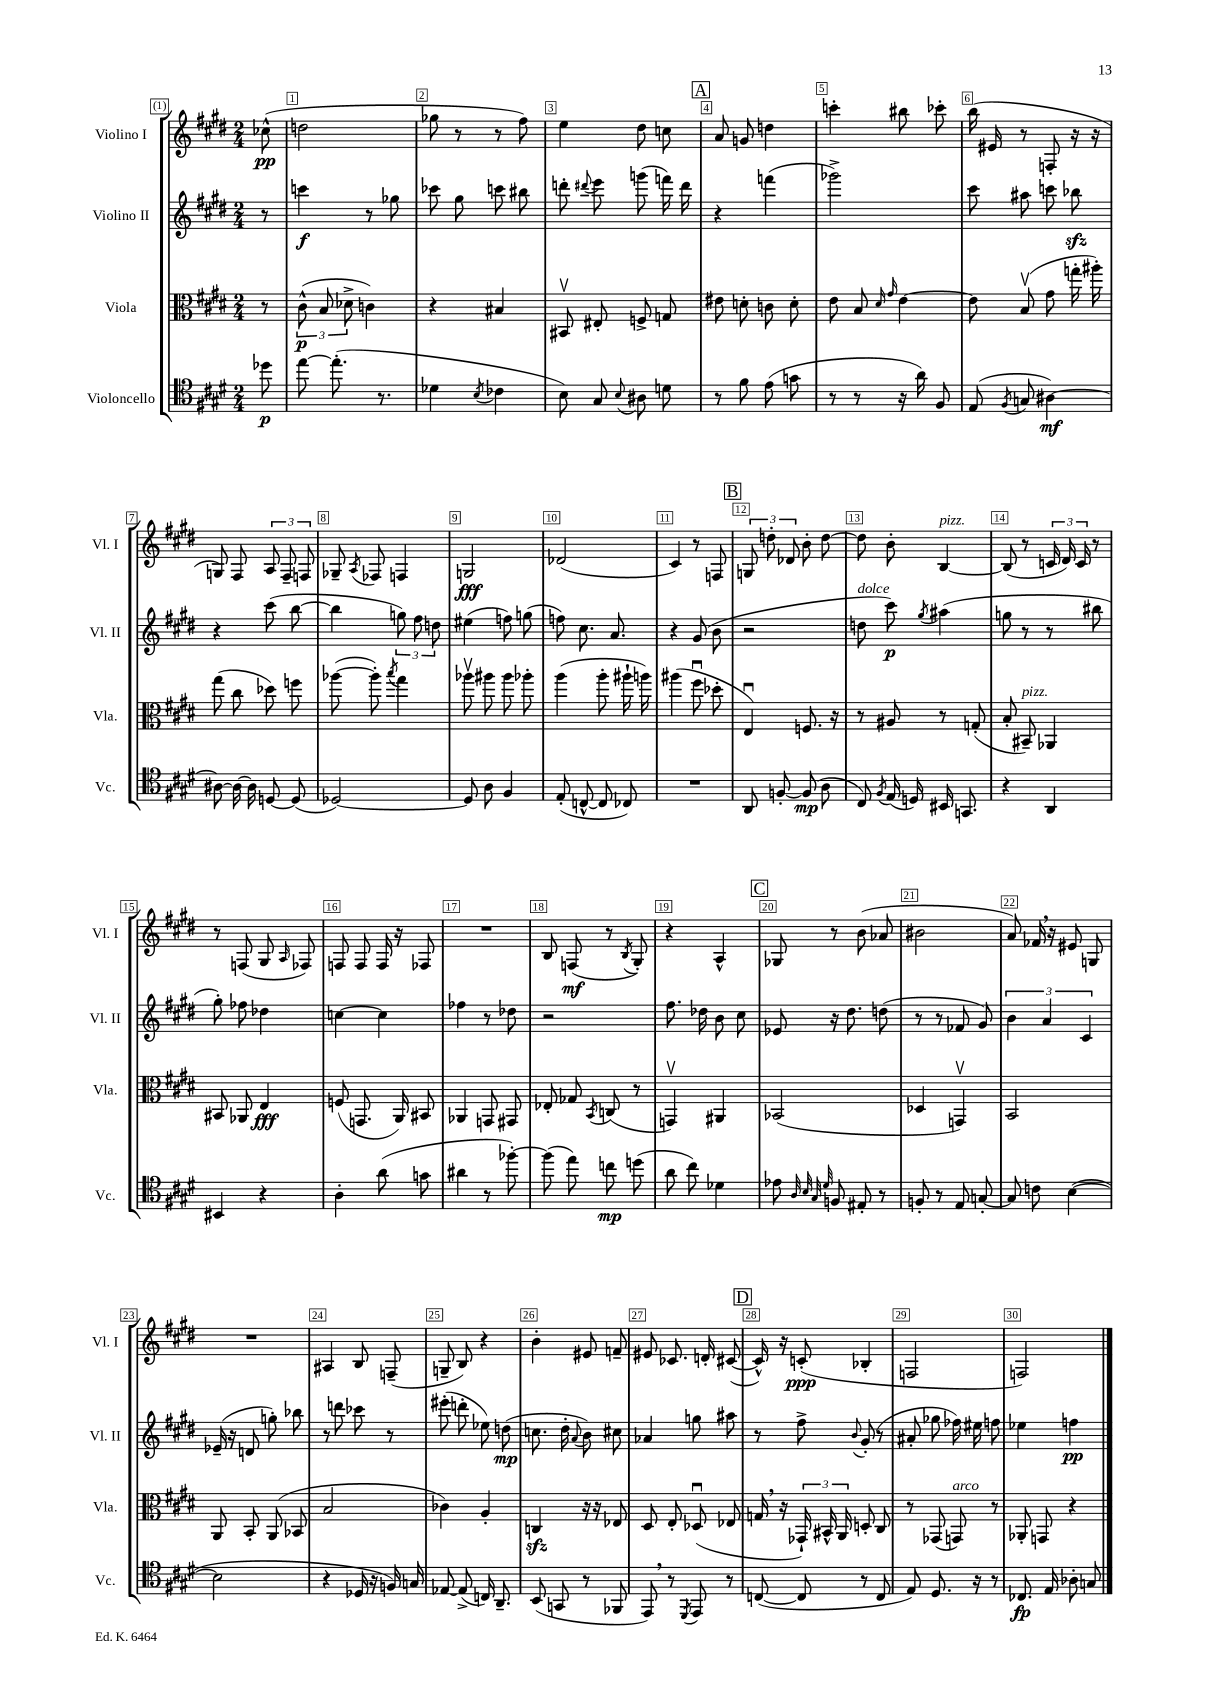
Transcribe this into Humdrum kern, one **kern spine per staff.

**kern	**dynam	**kern	**dynam	**kern	**dynam	**kern	**dynam
*part4	*part4	*part3	*part3	*part2	*part2	*part1	*part1
*staff4	*staff4	*staff3	*staff3	*staff2	*staff2	*staff1	*staff1
*I"Violoncello	*	*I"Viola	*	*I"Violino II	*	*I"Violino I	*
*I'Vc.	*	*I'Vla.	*	*I'Vl. II	*	*I'Vl. I	*
*clefC4	*	*clefC3	*	*clefG2	*	*clefG2	*
*k[f#c#g#d#]	*	*k[f#c#g#d#]	*	*k[f#c#g#d#]	*	*k[f#c#g#d#]	*
*M2/4	*	*M2/4	*	*M2/4	*	*M2/4	*
=	=	=	=	=	=	=	=
8dd-X\	p	8r	.	8r	.	(8cc-X^^\	pp
=1	=1	=1	=1	=1	=1	=1	=1
[8ee\	.	(12c#^^\	p	4cccn\	f	2ddn\	.
.	.	12B/	.	.	.	.	.
(8.ee'\]	.	.	.	.	.	.	.
.	.	12d-X^\	.	.	.	.	.
.	.	4cn\)	.	8r	.	.	.
8.r	.	.	.	.	.	.	.
.	.	.	.	8gg-X\	.	.	.
=2	=2	=2	=2	=2	=2	=2	=2
4d-X\	.	4r	.	8ccc-X\	.	8gg-X\	.
.	.	.	.	8gg#\	.	8r	.
8qB/	.	.	.	.	.	.	.
4c-X\	.	4B#X/	.	8cccn\	.	8r	.
.	.	.	.	8bb#X\	.	8ff#\)	.
=3	=3	=3	=3	=3	=3	=3	=3
8B\)	.	8BB#Xv/	.	8dddn'\	.	4ee\	.
.	.	.	.	8qqddd#X/	.	.	.
8G#/	.	8E#X'/	.	8eee\	.	.	.
8qqB/	.	.	.	.	.	.	.
8A#X\	.	8Fn^/	.	(8gggn\	.	8dd#\	.
8dn\	.	8Gn/	.	16fffn\)	.	8ccn\	.
.	.	.	.	16ddd#\	.	.	.
!!LO:REH:place=s1:t=A
=4	=4	=4	=4	=4	=4	=4	=4
8r	.	8e#X\	.	4r	.	8a/	.
8f#\	.	8dn'\	.	.	.	8gn/	.
(8e\	.	8cn\	.	(4fffn\	.	4ddn\	.
8gn\	.	8d'\	.	.	.	.	.
=5	=5	=5	=5	=5	=5	=5	=5
8r	.	8e\	.	2ggg-X^\)	.	4cccn'\	.
8r	.	8B/	.	.	.	.	.
.	.	16qqd#/	.	.	.	.	.
.	.	16qqg#/	.	.	.	.	.
16r	.	[4e\	.	.	.	8bb#X\	.
16a\)	.	.	.	.	.	.	.
8F#/	.	.	.	.	.	8ccc-X'\	.
=6	=6	=6	=6	=6	=6	=6	=6
(8E/	.	8e\]	.	8ccc#\	.	(16bb\	.
.	.	.	.	.	.	16e#X/	.
8qF#/	.	.	.	.	.	.	.
8Gn/	.	(8Bv/	.	8aa#X\	.	8r	.
[4A#X\)	mf	8g#\	.	8cccn\	.	8Fn'/	.
.	.	16ggn'\	.	8bb-Xzz\	.	16r	.
.	.	16aa#X'\)	.	.	.	16r	.
!!LO:LB:g=z
=7	=7	=7	=7	=7	=7	=7	=7
8A#X\_	.	(8gg#\	.	4r	.	8Gn/)	.
16A#\_	.	8cc#\	.	.	.	8F#/	.
16A#\]	.	.	.	.	.	.	.
[8Dn/	.	8dd-X\)	.	(8ccc#\	.	12A/	.
.	.	.	.	.	.	12F#~/	.
(8D/]	.	8ffn\	.	[8bb\	.	.	.
.	.	.	.	.	.	12Fn/	.
=8	=8	=8	=8	=8	=8	=8	=8
[2D-X/)	.	([8aa-X\	.	4bb\]	.	8G-X~/	.
.	.	.	.	.	.	8qA/	.
.	.	8aa-'\])	.	.	.	8F-X/	.
.	.	8qbb/	.	.	.	.	.
.	.	4gg#\	.	12ggn\)	.	4Fn/	.
.	.	.	.	12ff#\	.	.	.
.	.	.	.	12ddn\	.	.	.
=9	=9	=9	=9	=9	=9	=9	=9
8D-/]	.	8aa-Xv\	.	(4ee#X\	.	2Gn/	fff
8A\	.	8aa#X\	.	.	.	.	.
4F#/	.	8aa#\	.	8ffn\)	.	.	.
.	.	8aa-X'\	.	(8ggn\	.	.	.
=10	=10	=10	=10	=10	=10	=10	=10
(8E'/	.	(4aa\	.	8ffn\)	.	(2d-X/	.
[8Cn^^/	.	.	.	8.cc#\	.	.	.
8C/]	.	8aa'\	.	.	.	.	.
.	.	.	.	8.a/	.	.	.
8C-X/)	.	16aa#X`\	.	.	.	.	.
.	.	16aan\)	.	.	.	.	.
=11	=11	=11	=11	=11	=11	=11	=11
2r	.	(4aa#X\	.	4r	.	4c#/)	.
.	.	8ff#u\	.	(8g#/	.	8r	.
.	.	8dd-X'\	.	8b\	.	8Fn/	.
!!LO:REH:place=s1:t=B
=12	=12	=12	=12	=12	=12	=12	=12
8AA/	.	4Eu/)	.	2r	.	12Gn/	.
.	.	.	.	.	.	12ddn'\	.
[8Fn'/	.	.	.	.	.	.	.
.	.	.	.	.	.	12d-X/	.
(8F/]	mp	8.Fn/	.	.	.	8b'\	.
8A\	.	.	.	.	.	[8dd\	.
.	.	16r	.	.	.	.	.
=13	=13	=13	=13	=13	=13	=13	=13
!	!	!	!	!LO:TX:a:i:t=dolce	!	!	!
8C#/)	.	8r	.	8ddn\	.	8dd\]	.
8qF#/	.	.	.	.	.	.	.
(16E/	.	8A#X/	.	8ccc#\)	p	8b'\	.
16Dn/)	.	.	.	.	.	.	.
.	.	.	.	8qgg#/	.	.	.
!	!	!	!	!	!	!LO:TX:a:i:t=pizz.	!
16BB#X/	.	8r	.	(4aa#X\	.	[4B/	.
8.GGn/	.	.	.	.	.	.	.
.	.	(8Gn'/	.	.	.	.	.
=14	=14	=14	=14	=14	=14	=14	=14
4r	.	8B'/	.	8ggn\	.	(8B/]	.
!	!	!LO:TX:a:i:t=pizz.	!	!	!	!	!
.	.	8BB#X~/)	.	8r	.	8r	.
4AA/	.	4AA-X/	.	8r	.	24cn/	.
.	.	.	.	.	.	24d#/)	.
.	.	.	.	.	.	24c/	.
.	.	.	.	8bb#X\	.	8r	.
!!LO:LB:g=z
=15	=15	=15	=15	=15	=15	=15	=15
4BB#X/	.	8BB#X/	.	8gg#'\)	.	8r	.
.	.	8AA-X/	.	8ff-X\	.	(8Fn/	.
4r	.	4E/	fff	4dd-X\	.	8G#/	.
.	.	.	.	.	.	16qqA/	.
.	.	.	.	.	.	8F-X/)	.
=16	=16	=16	=16	=16	=16	=16	=16
4A'\	.	(8Fn/	.	[4ccn\	.	8Fn/	.
.	.	8.GGn/	.	.	.	8F/	.
(8a\	.	.	.	4cc\]	.	16F/	.
.	.	16AA/)	.	.	.	16r	.
8gn\	.	8BB#X/	.	.	.	8F-X/	.
=17	=17	=17	=17	=17	=17	=17	=17
4a#X\	.	4AA-X/	.	4ff-X\	.	2r	.
8r	.	8GGn/	.	8r	.	.	.
[8ff-X'\)	.	8GG#X/	.	8dd-X\	.	.	.
=18	=18	=18	=18	=18	=18	=18	=18
(8ff-\]	.	8E-X'/	.	2r	.	8B/	.
8ee\)	.	8G-X/	.	.	.	(8Fn/	mf
.	.	8qBB/	.	.	.	.	.
8ccn\	mp	(8Cn/	.	.	.	8r	.
.	.	.	.	.	.	8qB/	.
(8ddn\	.	8r	.	.	.	8G#'/)	.
=19	=19	=19	=19	=19	=19	=19	=19
8a\	.	4GGnv/)	.	8.ff#\	.	4r	.
8cc#\)	.	.	.	.	.	.	.
.	.	.	.	16dd-X\	.	.	.
4d-X\	.	4AA#X/	.	8b\	.	4A^^/	.
.	.	.	.	8cc#\	.	.	.
!!LO:REH:place=s1:t=C
=20	=20	=20	=20	=20	=20	=20	=20
8e-X\	.	(2BB-X/	.	8e-X/	.	8G-X/	.
32qqA/	.	.	.	.	.	.	.
32qqB/	.	.	.	.	.	.	.
32qqG#/	.	.	.	.	.	.	.
32qqd#/	.	.	.	.	.	.	.
8Fn/	.	.	.	16r	.	8r	.
.	.	.	.	8.dd#\	.	.	.
8E#X'/	.	.	.	.	.	(8b\	.
8r	.	.	.	(8ddn\	.	8a-X/	.
=21	=21	=21	=21	=21	=21	=21	=21
8Fn'/	.	4D-X/	.	8r	.	2b#X\	.
8r	.	.	.	8r	.	.	.
8E/	.	4GGnv/)	.	8f-X/	.	.	.
[8Gn'/	.	.	.	8g#/)	.	.	.
=22	=22	=22	=22	=22	=22	=22	=22
8G/]	.	2BB/	.	6b\	.	8a/)	.
8cn\	.	.	.	.	.	16f-X,/	.
.	.	.	.	6a/	.	.	.
.	.	.	.	.	.	16r	.
([4B\	.	.	.	.	.	8e#X/	.
.	.	.	.	6c#/	.	.	.
.	.	.	.	.	.	8Gn/	.
!!LO:LB:g=z
=23	=23	=23	=23	=23	=23	=23	=23
2B\]	.	8AA/	.	(16e-X~/	.	2r	.
.	.	.	.	16r	.	.	.
.	.	8BB'/	.	8dn/	.	.	.
.	.	(8AA/	.	8ggn'\)	.	.	.
.	.	8BB-X/	.	8bb-X\	.	.	.
=24	=24	=24	=24	=24	=24	=24	=24
4r	.	2B/	.	8r	.	4A#X/	.
.	.	.	.	8dddn\	.	.	.
16D-X/	.	.	.	8ccc-X\	.	8B/	.
16r	.	.	.	.	.	.	.
16Fn/)	.	.	.	8r	.	(8Fn~/	.
16Gn/	.	.	.	.	.	.	.
=25	=25	=25	=25	=25	=25	=25	=25
[8E-X/	.	4c-X\)	.	(8eee#X'\	.	8Gn~/	.
(8E-^/]	.	.	.	8dddn'\	.	8B/)	.
16Cn/)	.	4A'/	.	8ee-X\)	.	4r	.
8.AA~/	.	.	.	.	.	.	.
.	.	.	.	(8ddn\	mp	.	.
=26	=26	=26	=26	=26	=26	=26	=26
(8BB/	.	4Cnzz/	.	8.ccn\	.	4b'\	.
8GGn/	.	.	.	.	.	.	.
.	.	.	.	16dd#'\	.	.	.
.	.	.	.	8qqa/	.	.	.
8r	.	16r	.	8b\)	.	8e#X/	.
.	.	16r	.	.	.	.	.
8FF-X/	.	8E-X/	.	8cc#X\	.	8fn~/	.
=27	=27	=27	=27	=27	=27	=27	=27
8EE,/)	.	8D#/	.	4a-X/	.	8e#X/	.
8r	.	8E'/	.	.	.	8.c-X/	.
8qDD#/	.	.	.	.	.	.	.
8EE/	.	(8D-Xu/	.	8ggn\	.	.	.
.	.	.	.	.	.	16dn'/	.
8r	.	8E-X/	.	8aa#X\	.	([8c#X/	.
!!LO:REH:place=s1:t=D
=28	=28	=28	=28	=28	=28	=28	=28
([8Cn/	.	16Gn,/	.	8r	.	16c#^^/])	.
.	.	16r	.	.	.	16r	.
8C/]	.	24GG-X`/)	.	8ff#^\	.	(8cn'/	ppp
.	.	24BB#X^^/	.	.	.	.	.
.	.	24AA/	.	.	.	.	.
.	.	.	.	8qqb/	.	.	.
8r	.	8Dn'/	.	(8g#'/	.	4B-X'/	.
8C/	.	8C#/	.	8r	.	.	.
=29	=29	=29	=29	=29	=29	=29	=29
8E/)	.	8r	.	8a#X'/	.	2Fn/	.
8.D#/	.	(8GG-X/	.	8gg-X\	.	.	.
!	!	!LO:TX:a:i:t=arco	!	!	!	!	!
.	.	8GGn/)	.	16ff-X\)	.	.	.
16r	.	.	.	16ee#X\	.	.	.
8r	.	8r	.	8ffn\	.	.	.
=30	=30	=30	=30	=30	=30	=30	=30
8.C-X/	fp	8AA-X'/	.	4ee-X\	.	2Fn/)	.
.	.	8GGn/	.	.	.	.	.
16E/	.	.	.	.	.	.	.
8A-X'\	.	4r	.	4ffn\	pp	.	.
8Gn/	.	.	.	.	.	.	.
==	==	==	==	==	==	==	==
*-	*-	*-	*-	*-	*-	*-	*-
